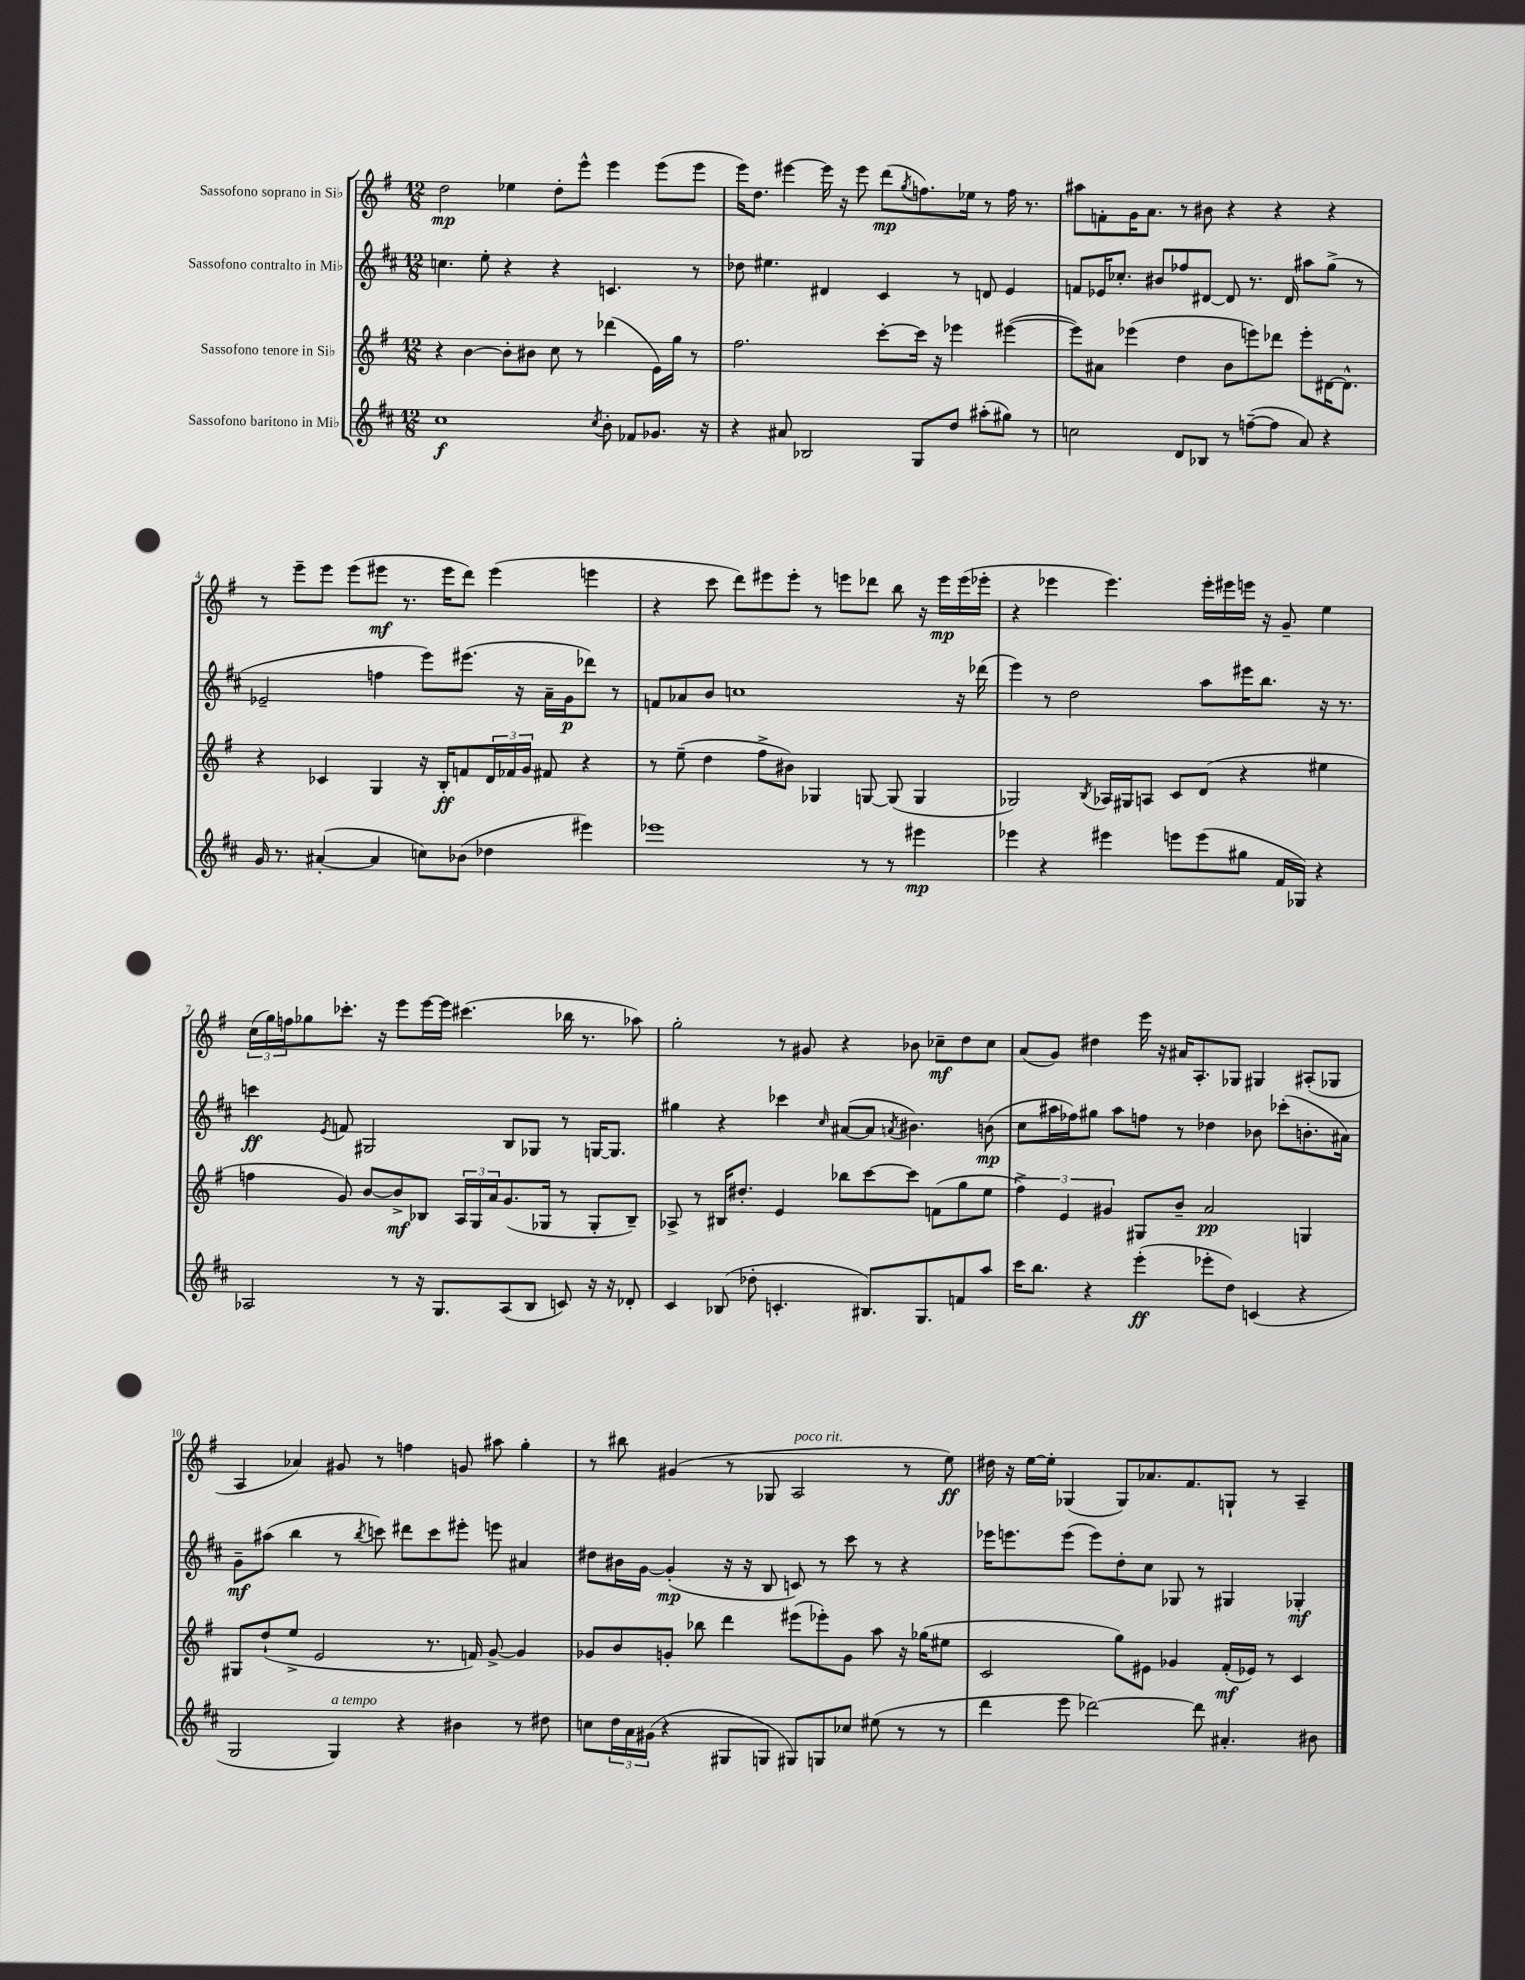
<<
\new StaffGroup <<
\new Staff = "s0" \with { instrumentName = "Sassofono soprano in Sib" } {
    \clef treble \key g \major \numericTimeSignature \time 12/8
    d''2\mp ees''4 d''8-. e'''8-^ e'''4 e'''8( e'''8 |
    e'''16) d''8. eis'''4~ eis'''16 r16 eis'''8 d'''8\mp( \acciaccatura { g''8 } f''8.) ees''16 r8 f''16 r8. |
    ais''8 f'8-. g'16 a'8. r8 bis'8 r4 r4 r4 |
    r8 e'''8-- e'''8 e'''8( eis'''8\mf r8. eis'''16 d'''8) eis'''4( e'''4 |
    r4 c'''8 d'''8) eis'''8 eis'''8-. r8 e'''8 des'''8 b''8 r16 e'''16\mp e'''16( ees'''16-. |
    r4 ees'''4 ees'''4.) ees'''16-. eis'''16 e'''16 r16 g'8-- e''4 |
    \tuplet 3/2 { c''16( g''16) f''16 } ges''8 ces'''8.-. r16 e'''8 e'''16~ e'''16 cis'''4.( bes''16 r8. aes''8) |
    g''2-. r8 gis'8 r4 bes'8 ces''8--\mf d''8 ces''8 |
    a'8( g'8) dis''4 e'''16 r16 ais'16 a8.-. ges8 gis4 ais8-.( ges8 |
    a4 aes'4) gis'8 r8 f''4 g'8 ais''8 g''4-. |
    r8 bis''8 gis'4( r8 ges8 a2^\markup { \italic "poco rit." } r8 e''8\ff) |
    dis''16 r16 e''16~ e''16-. ges4( ges8) aes'8. fis'8. g8-! r8 a4-- \bar "|." |
}
\new Staff = "s1" \with { instrumentName = "Sassofono contralto in Mib" } {
    \clef treble \key d \major \numericTimeSignature \time 12/8
    c''4. e''8-. r4 r4 c'4. r8 |
    des''8 eis''4. dis'4 cis'4 r8 d'8 e'4 |
    f'8 ees'16 ces''8.-. bis'8 fes''8 dis'8~ dis'8 r8. dis'16 ais''8 g''8->( r8 |
    ees'2-- f''4 e'''8) eis'''8.( r16 a'16-- g'16\p des'''8) r8 |
    f'8 aes'8 b'8 c''1 r16 des'''16( |
    e'''4) r8 d''2 a''8 eis'''16 b''8. r16 r8. |
    c'''4\ff \acciaccatura { e'8 } f'8 gis2 b8 ges8 r8 g16~ g8. |
    gis''4 r4 ces'''4 \grace { cis''16 } ais'8~( ais'8 \acciaccatura { a'8 } bis'4.) b'8\mp( |
    cis''8 ais''16 fes''16) gis''8 ais''8 f''8 r8 des''4 bes'8 ces'''8-.( b'8.-. ais'16) |
    g'8--\mf ais''8( b''4 r8 \acciaccatura { b''8 } c'''8) dis'''8 c'''8 eis'''8-. e'''8 ais'4 |
    dis''8 bis'16 g'16~ g'4-.\mp( r16 r16 b8 c'8) r8 cis'''8 r8 r4 |
    ees'''16 e'''8. e'''8( e'''8) d''8-. cis''8 ges8 r8 gis4 ges4-.\mf \bar "|." |
}
\new Staff = "s2" \with { instrumentName = "Sassofono tenore in Sib" } {
    \clef treble \key g \major \numericTimeSignature \time 12/8
    r4 b'4~ b'8-. bis'8 c''8 r8 des'''4( e'16) g''16 r8 |
    fis''2. c'''8~-. c'''16 r16 ees'''4 eis'''4~( |
    eis'''8) ais'8 ees'''4( d''4 b'8 e'''8) des'''8 e'''8-. dis'16~ dis'8.-^ |
    r4 ces'4 g4 r16 b16-.\ff f'8 \tuplet 3/2 { d'16 fes'16 g'16 } fis'8 r4 |
    r8 e''8--( d''4 fis''8-> bis'8) ges4 g8~ g8( g4 |
    ges2) \acciaccatura { b8 } aes16 gis16 a8 c'8 d'8( r4 eis''4 |
    f''4 g'8) b'8~ b'8->\mf bes8 \tuplet 3/2 { a16 g16 a'16 } g'8.( ges16 r8 ges8-. bes8--) |
    aes8-> r8 bis16 dis''8.-. e'4 bes''8 c'''8~ c'''8 f'8( g''8 e''8 |
    \tuplet 3/2 { fis''4->) e'4 gis'4 } gis8 b'8-- a'2\pp g4 |
    gis8 d''8-!( e''8-> e'2 r8. f'16) g'8~-> g'4 |
    ges'8 b'8 g'8-. bes''8 d'''4 eis'''8( ees'''8-.) g'8 a''8 r16 ges''16( eis''8 |
    c'2 g''8) eis'8 ges'4 fis'16-.\mf( ees'16) r8 c'4 \bar "|." |
}
\new Staff = "s3" \with { instrumentName = "Sassofono baritono in Mib" } {
    \clef treble \key d \major \numericTimeSignature \time 12/8
    cis''1\f \acciaccatura { cis''8 } b'8-. fes'8 ges'8. r16 |
    r4 ais'8 bes2 g8 d''8 ais''8-.( gis''8) r8 |
    c''2 d'8 bes8 r8 f''8~--( f''8 a'8) r4 |
    g'16 r8. ais'4~-.( ais'4 c''8) bes'8( des''4 eis'''4) |
    ees'''1 r8 r8 eis'''4\mp |
    ees'''4 r4 eis'''4 e'''8 e'''8( gis''8 fis'16 ges16) r4 |
    aes2 r8 r16 g8. aes8( b8 c'8) r16 r16 des'8-. |
    cis'4 bes8( des''8-. c'4.-. bis8.) g8. f'8 a''8 |
    cis'''16 b''8. r4 e'''4-.\ff( ees'''8-. d''8) c'4( r4 |
    g2 g4^\markup { \italic "a tempo" }) r4 bis'4 r8 dis''8 |
    c''8 \tuplet 3/2 { d''16 a'16 gis'16( } r4 gis8 g8 gis8) g8 ces''8 eis''8( r8 r8 |
    d'''4 e'''8 des'''2~) des'''8 ais'4.-. bis'8 \bar "|." |
}
>>
>>
